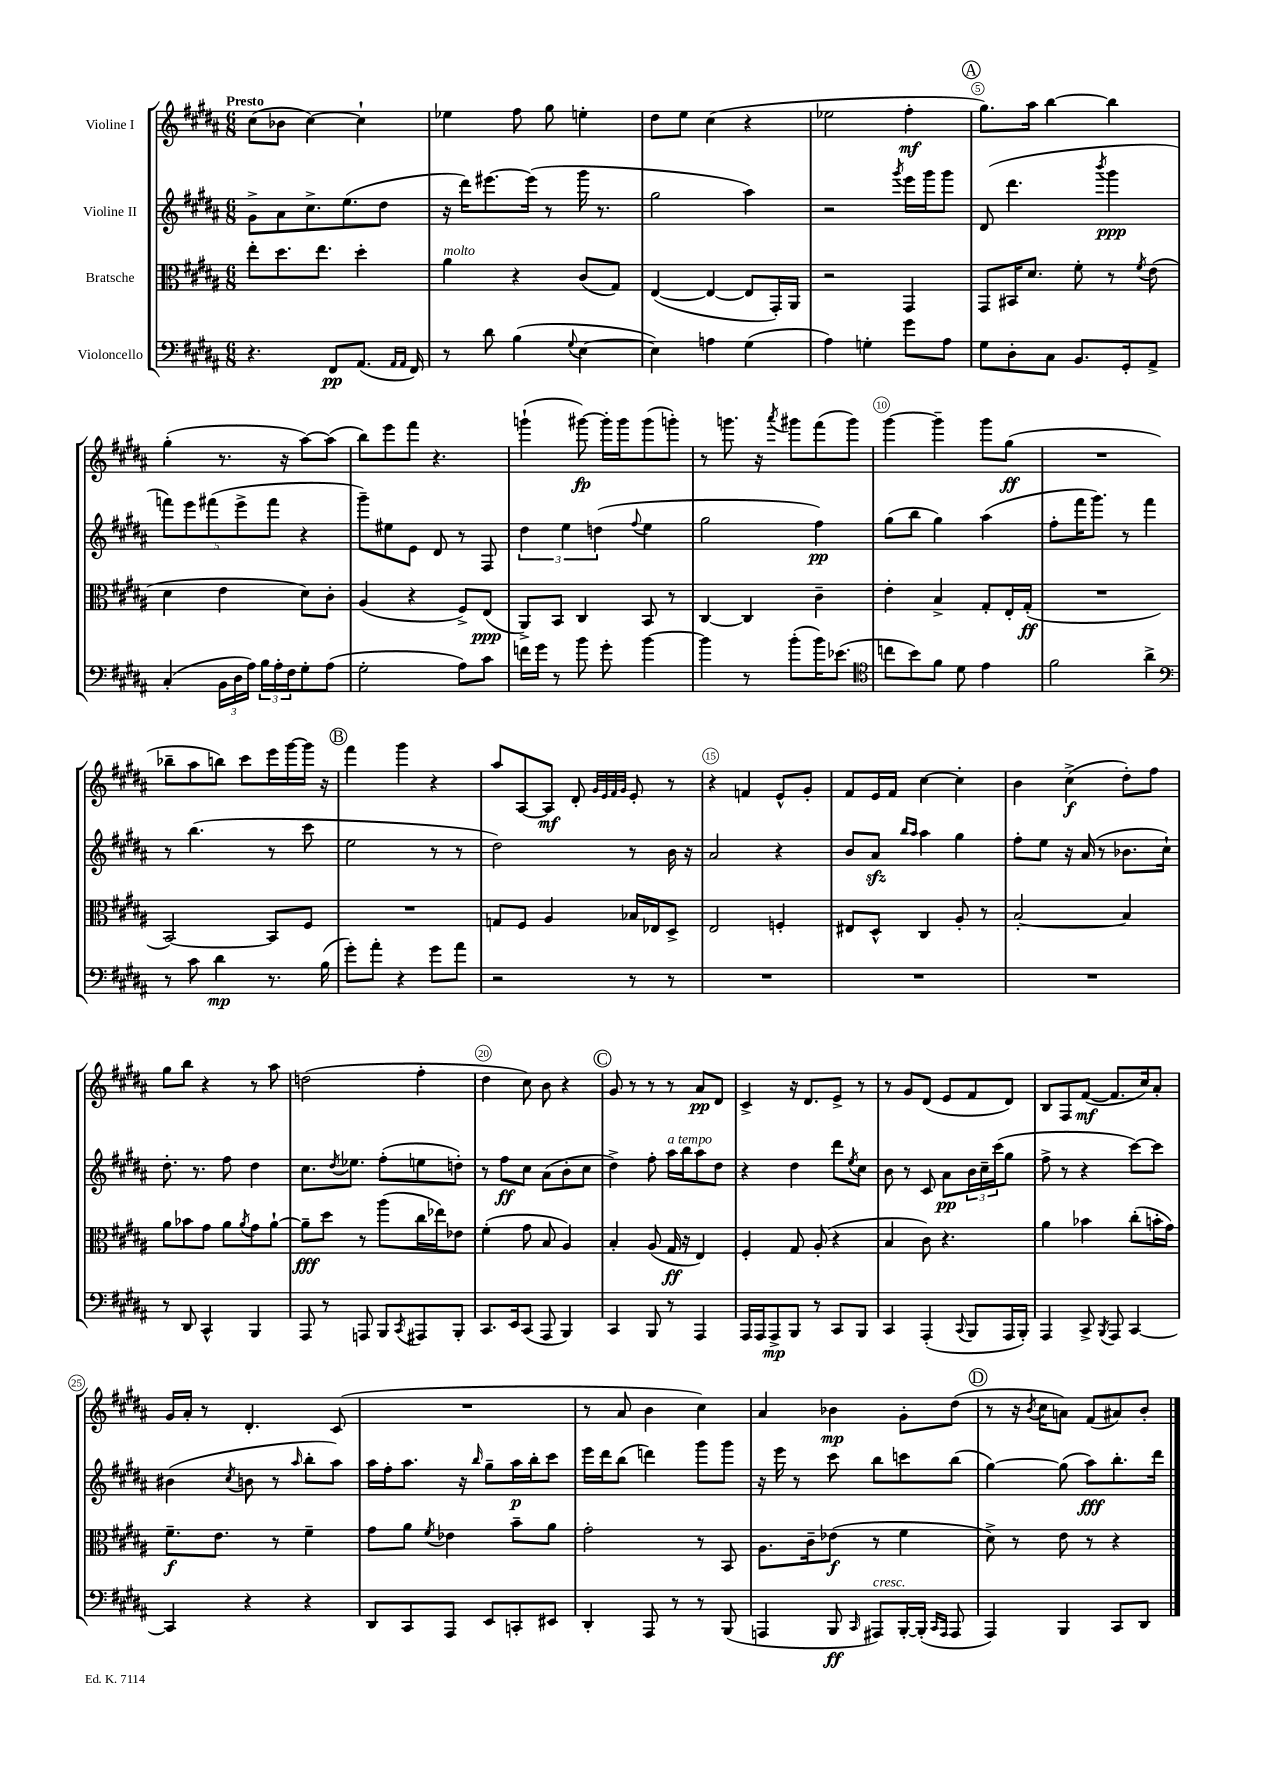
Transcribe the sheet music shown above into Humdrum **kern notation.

**kern	**dynam	**kern	**dynam	**kern	**dynam	**kern	**dynam
*part4	*part4	*part3	*part3	*part2	*part2	*part1	*part1
*staff4	*staff4	*staff3	*staff3	*staff2	*staff2	*staff1	*staff1
*I"Violoncello	*	*I"Bratsche	*	*I"Violine II	*	*I"Violine I	*
*clefF4	*	*clefC3	*	*clefG2	*	*clefG2	*
*k[f#c#g#d#a#]	*	*k[f#c#g#d#a#]	*	*k[f#c#g#d#a#]	*	*k[f#c#g#d#a#]	*
*M6/8	*	*M6/8	*	*M6/8	*	*M6/8	*
=1	=1	=1	=1	=1	=1	=1	=1
!	!	!	!	!	!	!LO:TX:a:B:t=Presto	!
4.r	.	8ee'\L	.	8g#^\L	.	(8cc#\L	.
.	.	8.dd#\	.	8a#\	.	8b-X\J	.
.	.	.	.	8.cc#^\	.	[4cc#\)	.
.	.	8.ee\J	.	.	.	.	.
8FF#/L	pp	.	.	.	.	.	.
.	.	.	.	(8.ee\	.	.	.
(8.AA#/J	.	4dd#'\	.	.	.	4cc#`\]	.
.	.	.	.	8dd#\J	.	.	.
16qqAA#/LL	.	.	.	.	.	.	.
16qqAA#/JJ	.	.	.	.	.	.	.
16FF#/)	.	.	.	.	.	.	.
=2	=2	=2	=2	=2	=2	=2	=2
!	!	!LO:TX:a:i:t=molto	!	!	!	!	!
8r	.	4a#\	.	16r	.	4ee-X\	.
.	.	.	.	16ddd#\KL)	.	.	.
8d#\	.	.	.	[8.eee#X\	.	.	.
(4B\	.	4r	.	.	.	8ff#\	.
.	.	.	.	(16eee#\Jk]	.	.	.
.	.	.	.	8r	.	8gg#\	.
8qqG#/	.	.	.	.	.	.	.
[4E\	.	(8c#/L	.	16ggg#\	.	4een'\	.
.	.	.	.	8.r	.	.	.
.	.	8G#/J)	.	.	.	.	.
=3	=3	=3	=3	=3	=3	=3	=3
4E\])	.	([4E/	.	2gg#\	.	8dd#\L	.
.	.	.	.	.	.	8ee\J	.
4An\	.	4E/_	.	.	.	(4cc#\	.
(4G#\	.	8E/L]	.	4aa#\)	.	4r	.
.	.	16GG#'/L)	.	.	.	.	.
.	.	16AA#/JJ	.	.	.	.	.
=4	=4	=4	=4	=4	=4	=4	=4
4A#\)	.	2r	.	2r	.	2ee-X\	.
4Gn'\	.	.	.	.	.	.	.
.	.	.	.	8qggg#/	.	.	.
8g#\L	.	4GG#/	.	16eee\LL	.	4ff#'\	mf
.	.	.	.	16ggg#\J	.	.	.
8A#\J	.	.	.	8ggg#\J	.	.	.
!!LO:REH:place=s1:t=A
=5	=5	=5	=5	=5	=5	=5	=5
8G#\L	.	8GG#/L	.	(8d#/	.	8.gg#\L)	.
8D#'\	.	16BB#X/K	.	4.ddd#\	.	.	.
.	.	8.d#/J	.	.	.	16aa#\Jk	.
8C#\J	.	.	.	.	.	[4bb\	.
8.BB/L	.	8f#'\	.	.	.	.	.
.	.	.	.	8qbbb/	.	.	.
.	.	8r	.	4ggg#\	ppp	4bb\]	.
16GG#'/k	.	.	.	.	.	.	.
.	.	8qf#/	.	.	.	.	.
8AA#^/J	.	(8e\	.	.	.	.	.
!!LO:LB:g=z
=6	=6	=6	=6	=6	=6	=6	=6
(4C#'/	.	4d#\	.	10fffn\L)	.	(4gg#'\	.
.	.	.	.	10eee\	.	.	.
.	.	.	.	(10fff#X\	.	.	.
24BB\LL	.	4e\	.	.	.	8.r	.
24D#\	.	.	.	.	.	.	.
.	.	.	.	10eee^\	.	.	.
24A#\JJ)	.	.	.	.	.	.	.
24B\LL	.	.	.	.	.	.	.
.	.	.	.	10fff#\J	.	.	.
24A#'\	.	.	.	.	.	.	.
.	.	.	.	.	.	16r	.
24F#\J	.	.	.	.	.	.	.
8G#'\	.	8d#\L)	.	4r	.	[8aa#\L)	.
(8A#\J	.	8c#'\J	.	.	.	(8aa#\J]	.
=7	=7	=7	=7	=7	=7	=7	=7
2G#'\	.	(4A#/	.	8ggg#~\L)	.	8bb\L)	.
.	.	.	.	8ee#X\	.	8eee\	.
.	.	4r	.	8e\J	.	8fff#\J	.
.	.	.	.	8d#/	.	4.r	.
8A#\L)	.	8F#^/L)	.	8r	.	.	.
8c#\J	.	(8E/J	ppp	8F#/	.	.	.
=8	=8	=8	=8	=8	=8	=8	=8
16fn\LL	.	8AA#^/L)	.	6dd#\	.	(4gggn`\	.
16g#\JJ	.	.	.	.	.	.	.
8r	.	8BB/J	.	.	.	.	.
.	.	.	.	6ee\	.	.	.
8b\	.	4C#/	.	.	.	[8ggg#X\)	fp
.	.	.	.	(6ddn\	.	.	.
8g#'\	.	.	.	.	.	16ggg#'\LL]	.
.	.	.	.	.	.	16ggg#\J	.
.	.	.	.	8qqff#/	.	.	.
[4b\	.	8BB/	.	4ee\	.	(8ggg#\	.
.	.	8r	.	.	.	8gggn'\J)	.
=9	=9	=9	=9	=9	=9	=9	=9
4b\]	.	[4C#/	.	2gg#\	.	8r	.
.	.	.	.	.	.	8.gggn\	.
8r	.	4C#/]	.	.	.	.	.
.	.	.	.	.	.	16r	.
.	.	.	.	.	.	8qaaa#/	.
(8b'\L	.	.	.	.	.	8ggg#X\L	.
16b\K)	.	4c#~\	.	4ff#\)	pp	(8fff#\	.
(8.e-X\J	.	.	.	.	.	.	.
.	.	.	.	.	.	8ggg#\J)	.
=10	=10	=10	=10	=10	=10	=10	=10
*clefC4	*	*	*	*	*	*	*
8ccn\L	.	4e'\	.	(8gg#\L	.	[4ggg#\	.
8b\)	.	.	.	8bb\J	.	.	.
8f#\J	.	4B^/	.	4gg#\)	.	4ggg#~\]	.
8d#\	.	.	.	.	.	.	.
4e\	.	8G#'/L	.	(4aa#\	.	8ggg#\L	.
.	.	16E'/L	.	.	.	(8gg#\J	ff
.	.	(16G#'/JJ	ff	.	.	.	.
=11	=11	=11	=11	=11	=11	=11	=11
2f#\	.	2.r	.	8ff#'\L	.	2.r	.
.	.	.	.	16fff#\K	.	.	.
.	.	.	.	8.ggg#\J)	.	.	.
.	.	.	.	8r	.	.	.
4a#^\	.	.	.	4fff#\	.	.	.
!!LO:LB:g=z
=12	=12	=12	=12	=12	=12	=12	=12
*clefF4	*	*	*	*	*	*	*
8r	.	[2BB/)	.	8r	.	8bb-X~\L	.
8c#\	.	.	.	(4.bb\	.	8aa#\	.
4d#\	mp	.	.	.	.	8bbn\J)	.
.	.	.	.	.	.	8ccc#\L	.
8.r	.	8BB/L]	.	8r	.	16eee\L	.
.	.	.	.	.	.	[16ggg#\	.
.	.	8F#/J	.	8ccc#\	.	16ggg#\JJ]	.
(16B\	.	.	.	.	.	16r	.
!!LO:REH:place=s1:t=B
=13	=13	=13	=13	=13	=13	=13	=13
8g#'\L)	.	2.r	.	2ee\	.	4fff#\	.
8a#'\J	.	.	.	.	.	.	.
4r	.	.	.	.	.	4ggg#\	.
8g#\L	.	.	.	8r	.	4r	.
8a#\J	.	.	.	8r	.	.	.
=14	=14	=14	=14	=14	=14	=14	=14
2r	.	8Gn/L	.	2dd#\)	.	8aa#/L	.
.	.	8F#/J	.	.	.	[8A#/	.
.	.	4A#/	.	.	.	8A#/J]	mf
.	.	.	.	.	.	8d#'/	.
.	.	.	.	.	.	32qqg#/LLL	.
.	.	.	.	.	.	32qqe/	.
.	.	.	.	.	.	32qqf#/	.
.	.	.	.	.	.	32qqg#/JJJ	.
8r	.	16B-X/LL	.	8r	.	8e'/	.
.	.	16E-X/J	.	.	.	.	.
8r	.	8D#^/J	.	16b\	.	8r	.
.	.	.	.	16r	.	.	.
=15	=15	=15	=15	=15	=15	=15	=15
2.r	.	2E/	.	2a#/	.	4r	.
.	.	.	.	.	.	4fn/	.
.	.	4Fn'/	.	4r	.	8e^^/L	.
.	.	.	.	.	.	8g#'/J	.
=16	=16	=16	=16	=16	=16	=16	=16
2.r	.	8E#X/L	.	8b/L	.	8f#/L	.
.	.	8D#^^/J	.	8a#zz/J	.	16e/L	.
.	.	.	.	.	.	16f#/JJ	.
.	.	.	.	16qqbb/LL	.	.	.
.	.	.	.	16qqaa#/JJ	.	.	.
.	.	4C#/	.	4aa#\	.	[4cc#\	.
.	.	8A#'/	.	4gg#\	.	4cc#'\]	.
.	.	8r	.	.	.	.	.
=17	=17	=17	=17	=17	=17	=17	=17
2.r	.	[2B'/	.	8ff#'\L	.	4b\	.
.	.	.	.	8ee\J	.	.	.
.	.	.	.	16r	.	(4cc#^\	f
.	.	.	.	(16a#/	.	.	.
.	.	.	.	8r	.	.	.
.	.	4B/]	.	8.b-X\L	.	8dd#'\L)	.
.	.	.	.	.	.	8ff#\J	.
.	.	.	.	16cc#`\Jk)	.	.	.
!!LO:LB:g=z
=18	=18	=18	=18	=18	=18	=18	=18
8r	.	8a#\L	.	8.dd#'\	.	8gg#\L	.
8DD#/	.	8b-X\	.	.	.	8bb\J	.
.	.	.	.	8.r	.	.	.
4CC#^^/	.	8g#\J	.	.	.	4r	.
.	.	8a#\L	.	8ff#\	.	.	.
.	.	8qa#/	.	.	.	.	.
4BBB/	.	8g#\	.	4dd#\	.	8r	.
.	.	[8a#`\J	.	.	.	8aa#\	.
=19	=19	=19	=19	=19	=19	=19	=19
8AAA#/	.	8a#~\L]	fff	8.cc#\L	.	(2ddn\	.
8r	.	8dd#\J	.	.	.	.	.
.	.	.	.	8qdd#/	.	.	.
.	.	.	.	8.ee-X\J	.	.	.
8AAAn/	.	8r	.	.	.	.	.
8BBB/L	.	(8aa#\L	.	(8ff#'\L	.	.	.
8qCC#/	.	.	.	.	.	.	.
8AAA#X/	.	16cc#\L	.	8een\	.	4ff#'\	.
.	.	16ee-X\J)	.	.	.	.	.
8BBB'/J	.	8e-X\J	.	8ddn'\J)	.	.	.
=20	=20	=20	=20	=20	=20	=20	=20
8.CC#/L	.	(4f#'\	.	8r	.	4dd#\	.
.	.	.	.	8ff#\L	ff	.	.
16EE/k	.	.	.	.	.	.	.
(8CC#/J	.	8g#\	.	8cc#\J	.	8cc#\)	.
8AAA#/	.	8B/	.	(8a#\L	.	8b\	.
4BBB/)	.	4A#/)	.	8b'\	.	4r	.
.	.	.	.	8cc#\J	.	.	.
!!LO:REH:place=s1:t=C
=21	=21	=21	=21	=21	=21	=21	=21
4CC#/	.	4B'/	.	4dd#^\)	.	8g#/	.
.	.	.	.	.	.	8r	.
8BBB/	.	(8A#/	.	8ff#'\	.	8r	.
!	!	!	!	!LO:TX:a:i:t=a tempo	!	!	!
8r	.	16G#/	ff	16aa#\LL	.	8r	.
.	.	16r	.	16bb\J	.	.	.
4AAA#/	.	4E/)	.	8aa#\	.	8a#/L	pp
.	.	.	.	8dd#\J	.	8d#/J	.
=22	=22	=22	=22	=22	=22	=22	=22
16AAA#/LL	.	4F#'/	.	4r	.	4c#^/	.
16AAA#/J	.	.	.	.	.	.	.
8AAA#^/	mp	.	.	.	.	.	.
8BBB/J	.	8G#/	.	4dd#\	.	16r	.
.	.	.	.	.	.	8.d#/L	.
8r	.	(8A#'/	.	.	.	.	.
8CC#/L	.	4r	.	8ddd#\L	.	8e^/J	.
.	.	.	.	8qee/	.	.	.
8BBB/J	.	.	.	8cc#\J	.	8r	.
=23	=23	=23	=23	=23	=23	=23	=23
4CC#/	.	4B/	.	8b\	.	8r	.
.	.	.	.	8r	.	8g#/L	.
(4AAA#'/	.	8c#\)	.	8c#/	.	(8d#/J	.
.	.	4.r	.	8a#\L	pp	8e/L	.
8qqCC#/	.	.	.	.	.	.	.
8BBB/L	.	.	.	24b\L	.	8f#/	.
.	.	.	.	24cc#~\	.	.	.
.	.	.	.	(24ccc#\J	.	.	.
16AAA#/L	.	.	.	8gg#\J	.	8d#/J)	.
16BBB'/JJ)	.	.	.	.	.	.	.
=24	=24	=24	=24	=24	=24	=24	=24
4AAA#/	.	4a#\	.	8ff#^\	.	8B/L	.
.	.	.	.	8r	.	8F#/	.
8CC#^/	.	4b-X\	.	4r	.	([8f#/J	mf
8qBBB/	.	.	.	.	.	.	.
8AAA#/	.	.	.	.	.	8.f#/L]	.
[4CC#/	.	(8cc#'\L	.	[8ccc#\L)	.	.	.
.	.	.	.	.	.	16cc#/k)	.
.	.	16bn'\L	.	8ccc#\J]	.	8a#'/J	.
.	.	16g#\JJ)	.	.	.	.	.
!!LO:LB:g=z
=25	=25	=25	=25	=25	=25	=25	=25
4CC#/]	.	8.f#~\L	f	(4b#X\	.	16g#/LL	.
.	.	.	.	.	.	16a#'/JJ	.
.	.	.	.	.	.	8r	.
.	.	8.e\J	.	.	.	.	.
.	.	.	.	8qcc#/	.	.	.
4r	.	.	.	8bn\	.	4.d#'/	.
.	.	8r	.	8r	.	.	.
.	.	.	.	16qqaa#/	.	.	.
4r	.	4f#~\	.	8bb'\L	.	.	.
.	.	.	.	8aa#\J)	.	(8c#/	.
=26	=26	=26	=26	=26	=26	=26	=26
8DD#/L	.	8g#\L	.	16aa#\LL	.	2.r	.
.	.	.	.	16ff#'\J	.	.	.
8CC#/	.	8a#\J	.	8.aa#\J	.	.	.
.	.	8qf#/	.	.	.	.	.
8AAA#/J	.	4e-X\	.	.	.	.	.
.	.	.	.	16r	.	.	.
.	.	.	.	16qqbb/	.	.	.
8EE/L	.	.	.	8gg#~\L	.	.	.
8CCn'/	.	8b~\L	.	16aa#\L	p	.	.
.	.	.	.	16bb'\J	.	.	.
8EE#X/J	.	8a#\J	.	8ccc#\J	.	.	.
=27	=27	=27	=27	=27	=27	=27	=27
4DD#'/	.	2g#'\	.	16eee\LL	.	8r	.
.	.	.	.	16ddd#\J	.	.	.
.	.	.	.	(8bb\J	.	8a#/	.
8AAA#/	.	.	.	4dddn\)	.	4b\	.
8r	.	.	.	.	.	.	.
8r	.	8r	.	8ggg#\L	.	4cc#\)	.
(8BBB/	.	8BB/	.	8ggg#\J	.	.	.
=28	=28	=28	=28	=28	=28	=28	=28
4AAAn/	.	8.A#\L	.	16r	.	4a#/	.
.	.	.	.	16eee\	.	.	.
.	.	.	.	8r	.	.	.
.	.	16c#~\k	.	.	.	.	.
8BBB/	ff	(8e-X\J	f	8ccc#\	.	4b-X\	mp
16qqCC#/	.	.	.	.	.	.	.
!LO:TX:a:i:t=cresc.	!	!	!	!	!	!	!
8AAA#X/L)	.	8r	.	8bb\L	.	.	.
[16BBB'/L	.	4f#\	.	8cccn\	.	8g#'\L	.
(16BBB'/JJ]	.	.	.	.	.	.	.
16qqCC#/LL	.	.	.	.	.	.	.
16qqAAA#/JJ	.	.	.	.	.	.	.
8AAA#/	.	.	.	(8bb\J	.	(8dd#\J	.
!!LO:REH:place=s1:t=D
=29	=29	=29	=29	=29	=29	=29	=29
4AAA#/)	.	8d#^\)	.	[4gg#\)	.	8r	.
.	.	8r	.	.	.	16r	.
.	.	.	.	.	.	8qb/	.
.	.	.	.	.	.	16cc#\KL	.
4BBB/	.	8e\	.	(8gg#\]	.	8an\J)	.
.	.	8r	.	8aa#\L)	fff	(8f#/L	.
8CC#/L	.	4r	.	8.bb'\	.	8a#X/)	.
8DD#/J	.	.	.	.	.	8b'/J	.
.	.	.	.	16ddd#\Jk	.	.	.
==	==	==	==	==	==	==	==
*-	*-	*-	*-	*-	*-	*-	*-
